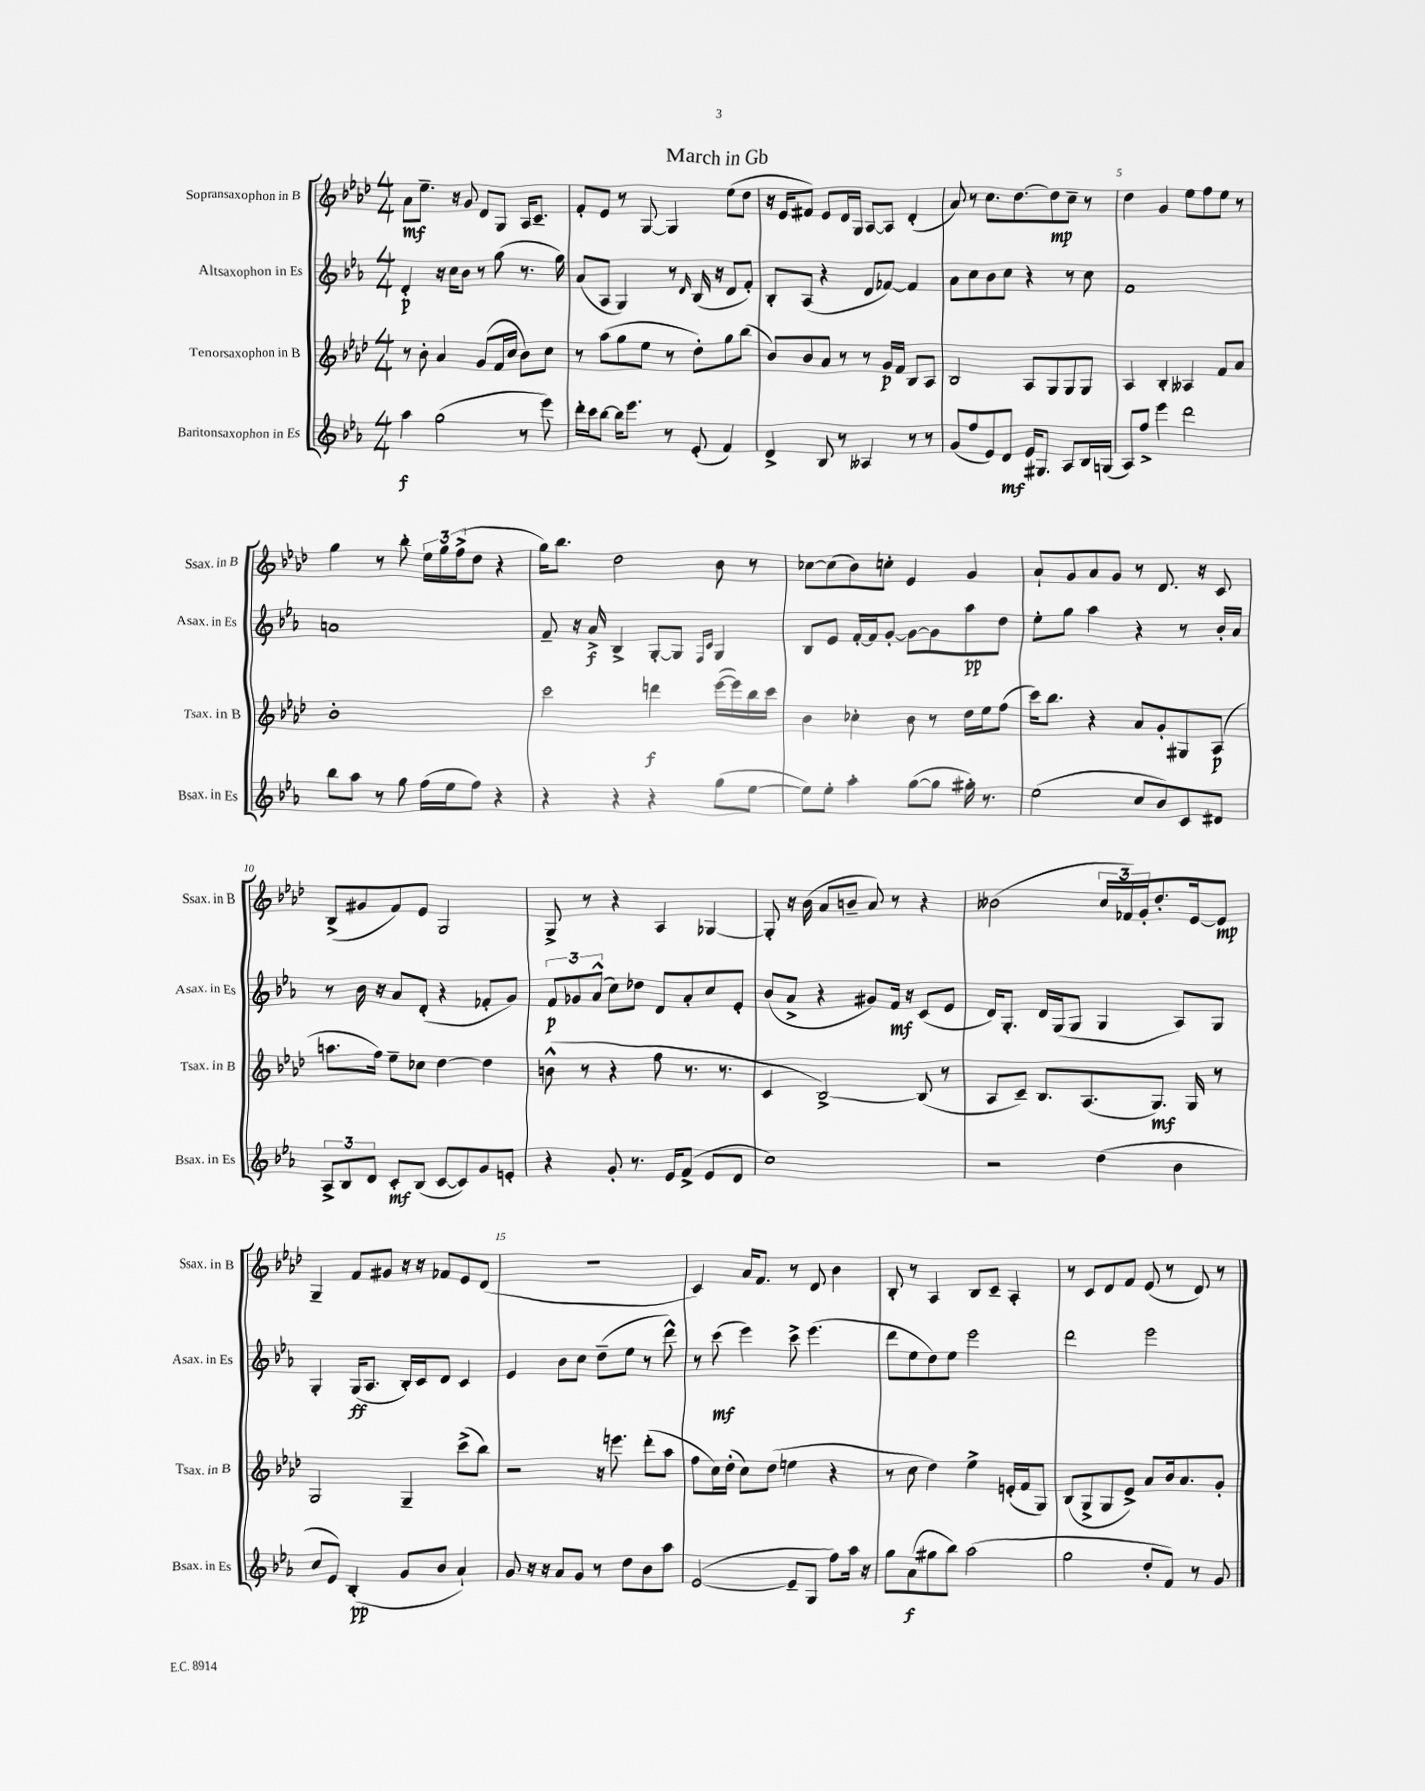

**kern	**kern	**kern	**kern
*staff4	*staff3	*staff2	*staff1
*clefG2	*clefG2	*clefG2	*clefG2
*k[b-e-a-]	*k[b-e-a-d-]	*k[b-e-a-]	*k[b-e-a-d-]
*M4/4	*M4/4	*M4/4	*M4/4
4aa-	8r	4d'	8a-
.	8b-'	.	8.ee-~
(2gg	4a-	16r	.
.	.	16cc	16r
.	.	8b-	8g
.	(8g	8r	8d-
.	16f	(8gg	8G
.	16cc	.	.
8r	8b-)	8.r	16A-
.	.	.	8.c~
8eee-)	8cc	.	.
.	.	16gg)	.
=	=	=	=
16ddd'	8r	(8a-	8f'
16ccc	.	.	.
[8bb-	(8aa-	8A-	8e-
16bb-]	8gg	4G)	8r
8.eee-	.	.	.
.	8ee-	.	[8G
8r	8r	8r	4G]
.	.	16qqd	.
(8e-'	8dd-')	(16B-	.
.	.	16r	.
4f)	8gg	8d	(8ee-
.	(8bb-	8f')	8dd-
=	=	=	=
4d^	8b-)	8B-'	16r
.	.	.	16e-
.	8b-	(8A-	8f#)
8B-	8a-	4r	8e-
8r	8r	.	16d-
.	.	.	16G
4A--	8r	8d	[8A-
.	16g	[8f-)	8A-]
.	16f	.	.
8r	8B-	4f-]	(4d-'
8r	8A-	.	.
=	=	=	=
(8g	2B-	8a-	8a-)
8ff	.	8cc	8r
8e-)	.	8b-	8.cc
8d	.	8cc	.
.	.	.	[8.dd-
16e-	8A-	4r	.
8.G#	.	.	.
.	8G	.	8dd-]
8A-	8G	8r	8cc~
16B-	8G	8cc	8r
(16G	.	.	.
=	=	=	=
8A-)	4A-	1f	4dd-
8ff^	.	.	.
4eee-	4B-'	.	4g
2ddd	4A--	.	8ee-
.	.	.	8ff
.	8f	.	8ee-
.	8a-	.	8r
=	=	=	=
8bb-	1b-'	1a	4gg
8aa-	.	.	.
8r	.	.	8r
8gg	.	.	8bb-'
(16ff	.	.	24ee-
.	.	.	24gg
16ee-	.	.	.
.	.	.	(24ff^
8ff)	.	.	8dd-
4r	.	.	4r
=	=	=	=
4r	2ccc	8f~	16gg)
.	.	.	8.bb-
.	.	16r	.
.	.	16a-^	.
4r	.	4B-^	2dd-
4r	4ddd	[8G'	.
.	.	8G]	.
.	.	16qqF	.
.	.	16qqc	.
(8gg	([16eee-	4G	8b-
.	16eee-])	.	.
[8ee-	16bb-	.	8r
.	16ccc	.	.
=	=	=	=
8ee-])	4b-	8B-	[8cc-
8ee-'	.	8e-	(8cc-]
4aa-'	4cc-'	[16f'	8b-)
.	.	16f]	.
.	.	[8g'	8cc'
([8gg	8b-	8g_	4e-
8gg]	8r	8g]	.
16gg#')	16dd-	8aa-	4g
8.r	16ee-	.	.
.	(8ff	8dd	.
=	=	=	=
(2ee-	16ccc)	8ee-'	8a-`
.	8.bb-	.	.
.	.	8gg	8g
.	4r	4aa-	8a-
.	.	.	8g
8cc	8a-	4r	8r
8b-)	8g'	.	8.d-
8c	8G#	8r	.
.	.	.	16r
8d#	(8A-	16b-'	8c
.	.	16a-	.
=	=	=	=
12A-^	8.aa	8r	(8B-^
12B-	.	.	.
.	.	16b-	8g#
12d	.	.	.
.	16ff)	16r	.
8c'	8ee-~	8a-	8f)
(8B-	8cc-	(8d'	8e-
[8c	[4dd-	4r	2G
8c])	.	.	.
8g	4dd-]	8f-'	.
8e'	.	8g)	.
=	=	=	=
4r	(8b^^	12f	8G^
.	.	12g-	.
.	8r	.	8r
.	.	(12a-^^	.
8g'	4r	8cc)	4r
8.r	.	8dd-	.
.	8ff	8d	4A-
16e-	.	.	.
(8f^	8.r	8a-'	.
8e-	.	8cc	[4G-
.	8.r	.	.
8d	.	8e-'	.
=	=	=	=
1cc)	4c	(8b-	8G-']
.	.	8a-^	16r
.	.	.	(16b-
.	[2B-^)	4r	8a-
.	.	.	8b~
.	.	8g#)	8a-)
.	.	16f	8r
.	.	16r	.
.	(8B-]	(8c	4r
.	8r	8e-	.
=	=	=	=
2r	8A-	16d)	(2b--
.	.	8.G'	.
.	8c~)	.	.
.	8.B-	16d	.
.	.	(16G	.
.	.	8G	.
.	(8.A-	.	.
(4dd	.	4G	24cc
.	.	.	24f-)
.	.	.	24g'
.	8.G)	.	8.dd-'
4b-	.	8A-)	.
.	16G	.	[16e-
.	8r	8G	8e-]
=	=	=	=
8cc	2G	4G'	4G~
8e-)	.	.	.
(4B-'	.	(16G	8f
.	.	8.A-	.
.	.	.	8g#
8g	4G~	16B-')	16r
.	.	16c	16r
8b-	.	8d	8f-
4a-`)	(8ccc^	4c	8e-
.	8bb-)	.	(8d-
=	=	=	=
8g	2r	4e-	1r
16r	.	.	.
16r	.	.	.
8a-	.	8b-	.
8g	.	8cc	.
8r	16r	(8dd~	.
.	8.eee	.	.
8dd	.	8ee-	.
8b-	(8ddd-'	8r	.
8aa-	8aa-	8ddd^^)	.
=	=	=	=
([2e-	8ff	8r	4c)
.	16cc)	(8ccc	.
.	(16dd-'	.	.
.	8cc)	4eee-)	16a-
.	.	.	8.f
.	(8dd-	.	.
8e-~]	4ee	8ccc^	8r
8G	.	(4.eee-	8d-
8ff)	4r	.	4b-
16aa-	.	.	.
16r	.	.	.
=	=	=	=
8gg	8r	8ddd	8B-'
(8a-	8cc	8ee-	8r
8gg#	4dd-)	8dd)	4A-
8bb-)	.	8ee-	.
(2aa-	4ee-^	2eee-	8B-
.	.	.	8c~
.	(16e'	.	4A-'
.	16f	.	.
.	8G)	.	.
=	=	=	=
2gg	(8B-	2ddd	8r
.	8G^	.	8c
.	8G	.	8d-
.	8e-^)	.	8f
8dd'	8a-	2eee-	(8e-
8f)	16b-	.	8r
.	8.a-	.	.
8r	.	.	8d-)
8g	8g'	.	8r
==	==	==	==
*-	*-	*-	*-
